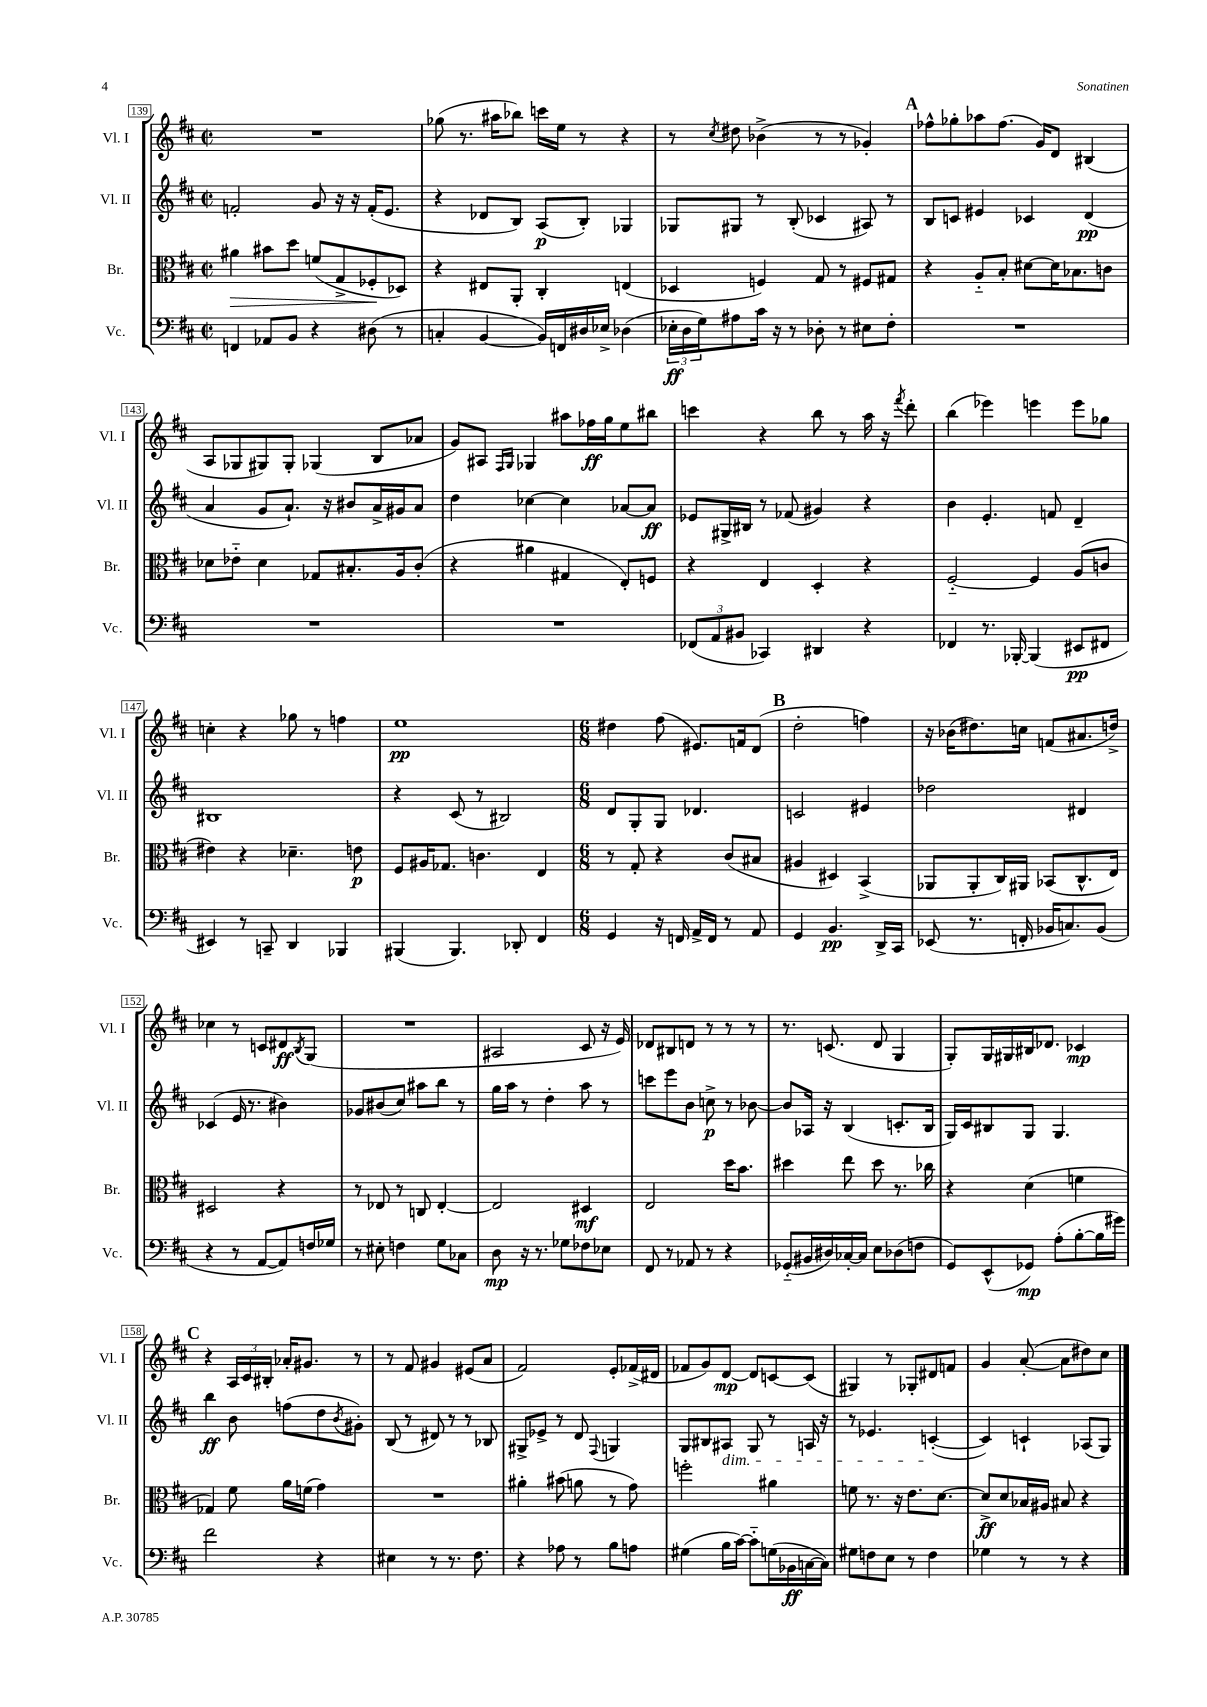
<<
\new StaffGroup <<
\new Staff = "s0" \with { instrumentName = "Vl. I" shortInstrumentName = "Vl. I" } {
    \clef treble \key d \major \defaultTimeSignature \time 2/2
    R1 |
    ges''8( r8. ais''16 bes''8) c'''16 e''16 r8 r4 |
    r8 \acciaccatura { cis''8 } dis''8 bes'4->( r8 r8 ges'4-.) |
    \mark \markup { \bold "A" } fes''8-^ ges''8-. aes''8 fes''8.( g'16) d'8 bis4( |
    a8 ges8 gis8) gis8-. ges4( b8 aes'8 |
    g'8) ais8 \grace { fis16 g16 } ges4 ais''8 fes''16\ff g''16 e''8 bis''8 |
    c'''4 r4 b''8 r8 a''16 r16 \acciaccatura { fis'''8 } d'''8-. |
    b''4( ees'''4) e'''4 e'''8 ges''8 |
    c''4-. r4 ges''8 r8 f''4 |
    e''1\pp |
    \numericTimeSignature \time 6/8 dis''4 fis''8( eis'8.) f'16 d'8( |
    \mark \markup { \bold "B" } d''2-. f''4) |
    r16 bes'16( dis''8.) c''16 f'8( ais'8. d''16->) |
    ces''4 r8 c'8 dis'8\ff \acciaccatura { b8 } g8( |
    R2. |
    ais2 cis'8 r16 e'16) |
    des'8 bis8 d'8 r8 r8 r8 |
    r8. c'8.( d'8 g4 |
    g8-.) g16 gis16 bis16 des'8. ces'4\mp |
    \mark \markup { \bold "C" } r4 \tuplet 3/2 { a16 cis'16 bis16-. } aes'16-. gis'8. r8 |
    r8 fis'8 gis'4 eis'8( a'8 |
    fis'2) e'8-. fes'16->( dis'16 |
    fes'8 g'8) d'8~\mp d'8 c'8~ c'8( |
    gis4) r8 ges8-. dis'8 f'8 |
    g'4 a'8~-.( a'8 dis''8) cis''8 \bar "|." |
}
\new Staff = "s1" \with { instrumentName = "Vl. II" shortInstrumentName = "Vl. II" } {
    \clef treble \key d \major \defaultTimeSignature \time 2/2
    f'2-. g'8 r16 r16 f'16-.( e'8. |
    r4 des'8 b8) a8\p( b8-.) ges4 |
    ges8 gis8 r8 b8-.( ces'4 ais8) r8 |
    \mark \markup { \bold "A" } b8 c'8 eis'4 ces'4 d'4\pp( |
    a'4 g'8 a'8.-!) r16 bis'8 a'16-> gis'16 a'8 |
    d''4 ces''4~ ces''4 aes'8~ aes'8\ff |
    ees'8 gis16-> bis16 r8 fes'8( gis'4) r4 |
    b'4 e'4.-. f'8 d'4-- |
    bis1 |
    r4 cis'8( r8 bis2) |
    \numericTimeSignature \time 6/8 d'8 g8-. g8 des'4. |
    \mark \markup { \bold "B" } c'2 eis'4 |
    des''2 dis'4 |
    ces'4( e'16 r8. bis'4) |
    ges'8 bis'8( cis''8) ais''8 b''8 r8 |
    g''16 a''16 r8 d''4-. a''8 r8 |
    c'''8 e'''8 b'8 c''8->\p r8 bes'8~ |
    bes'8 aes16 r16 b4( c'8.-. b16 |
    g16) cis'16 bis8 g8 g4. |
    \mark \markup { \bold "C" } b''4\ff b'8 f''8( d''8 \acciaccatura { b'8 } gis'8-.) |
    b8( r8 dis'8) r8 r8 bes8 |
    gis8-> ees'8-> r8 d'8 \appoggiatura { fis8 } g4 |
    g8 bis8 ais8\dim g8 r8 a16 r16 |
    r8 ees'4. c'4~-.\!( |
    c'4) c'4-! aes8( g8) \bar "|." |
}
\new Staff = "s2" \with { instrumentName = "Br." shortInstrumentName = "Br." } {
    \clef alto \key d \major \defaultTimeSignature \time 2/2
    ais'4\> bis'8 d''8 f'8( g8-> fes8-.\! des8) |
    r4 eis8 a,8-. cis4-. e4( |
    des4 f4) g8 r8 fis8 gis8 |
    \mark \markup { \bold "A" } r4 a8-_ b8-. dis'8~ dis'16 bes8. c'8 |
    des'8 ees'8-_ des'4 ges8 bis8.-. a16 cis'8-.( |
    r4 ais'4 gis4 e8-.) f8 |
    r4 e4 d4-. r4 |
    fis2~-_ fis4 a8( c'8 |
    eis'4) r4 des'4.-- e'8\p |
    fis8 ais16 ges8. c'4. e4 |
    \numericTimeSignature \time 6/8 r8 g8-. r4 cis'8( bis8 |
    \mark \markup { \bold "B" } ais4 dis4) b,4->( |
    aes,8 aes,8-. cis16) ais,16 bes,8( cis8.-^ e16) |
    dis2 r4 |
    r8 ees8 r8 c8 ees4~-. |
    ees2 dis4\mf |
    e2 d''16 b'8. |
    dis''4 e''8 dis''8 r8. ces''16 |
    r4 d'4( f'4 |
    \mark \markup { \bold "C" } ges4) fis'8 a'16 f'16( g'4) |
    R2. |
    ais'4-. bis'8( a'8 r8 g'8) |
    f''2-. ais'4 |
    f'8 r8. r16 e'8. d'8.~ |
    d'8->\ff d'8 bes16 ais16 bis8 r4 \bar "|." |
}
\new Staff = "s3" \with { instrumentName = "Vc." shortInstrumentName = "Vc." } {
    \clef bass \key d \major \defaultTimeSignature \time 2/2
    f,4 aes,8 b,8 r4 dis8( r8 |
    c4-. b,4~ b,16) f,16 dis16 ees16-> des4( |
    \tuplet 3/2 { ees16-.\ff d16 g16) } ais8 cis'16 r16 r8 des8-. r8 eis8 fis8-. |
    \mark \markup { \bold "A" } R1 |
    R1 |
    R1 |
    \tuplet 3/2 { fes,8( a,8 bis,8 } ces,4) dis,4 r4 |
    fes,4 r8. bes,,16~-. bes,,4( eis,8\pp fis,8 |
    eis,4) r8 c,8-- d,4 bes,,4 |
    bis,,4( bis,,4.) des,8-. fis,4 |
    \numericTimeSignature \time 6/8 g,4 r16 f,16 a,16-> f,16 r8 a,8 |
    \mark \markup { \bold "B" } g,4 b,4.\pp d,16-> cis,16 |
    ees,8( r8. f,16-. bes,16 c8.) bes,8( |
    r4 r8 a,8~ a,8) f16 ges16 |
    r8 eis8-. f4 g8 ces8 |
    d8\mp r16 r8. ges8 fes8 ees8 |
    fis,8 r8 aes,8 r8 r4 |
    ges,8-_( bis,16 dis16) ces16~-. ces16 e8 des8( f8 |
    g,8) e,8-^( ges,8\mp) a8-.( b8~-. b16 gis'16) |
    \mark \markup { \bold "C" } fis'2 r4 |
    eis4 r8 r8. fis8. |
    r4 aes8 r8 b8 a8 |
    gis4( b16 cis'16~) cis'8-_ g16( bes,16\ff c16~ c16) |
    gis8 f8 e8 r8 f4 |
    ges4 r8 r8 r4 \bar "|." |
}
>>
>>
\layout { \context { \Score currentBarNumber = #139 \override BarNumber.stencil = #(make-stencil-boxer 0.1 0.3 ly:text-interface::print) } }
